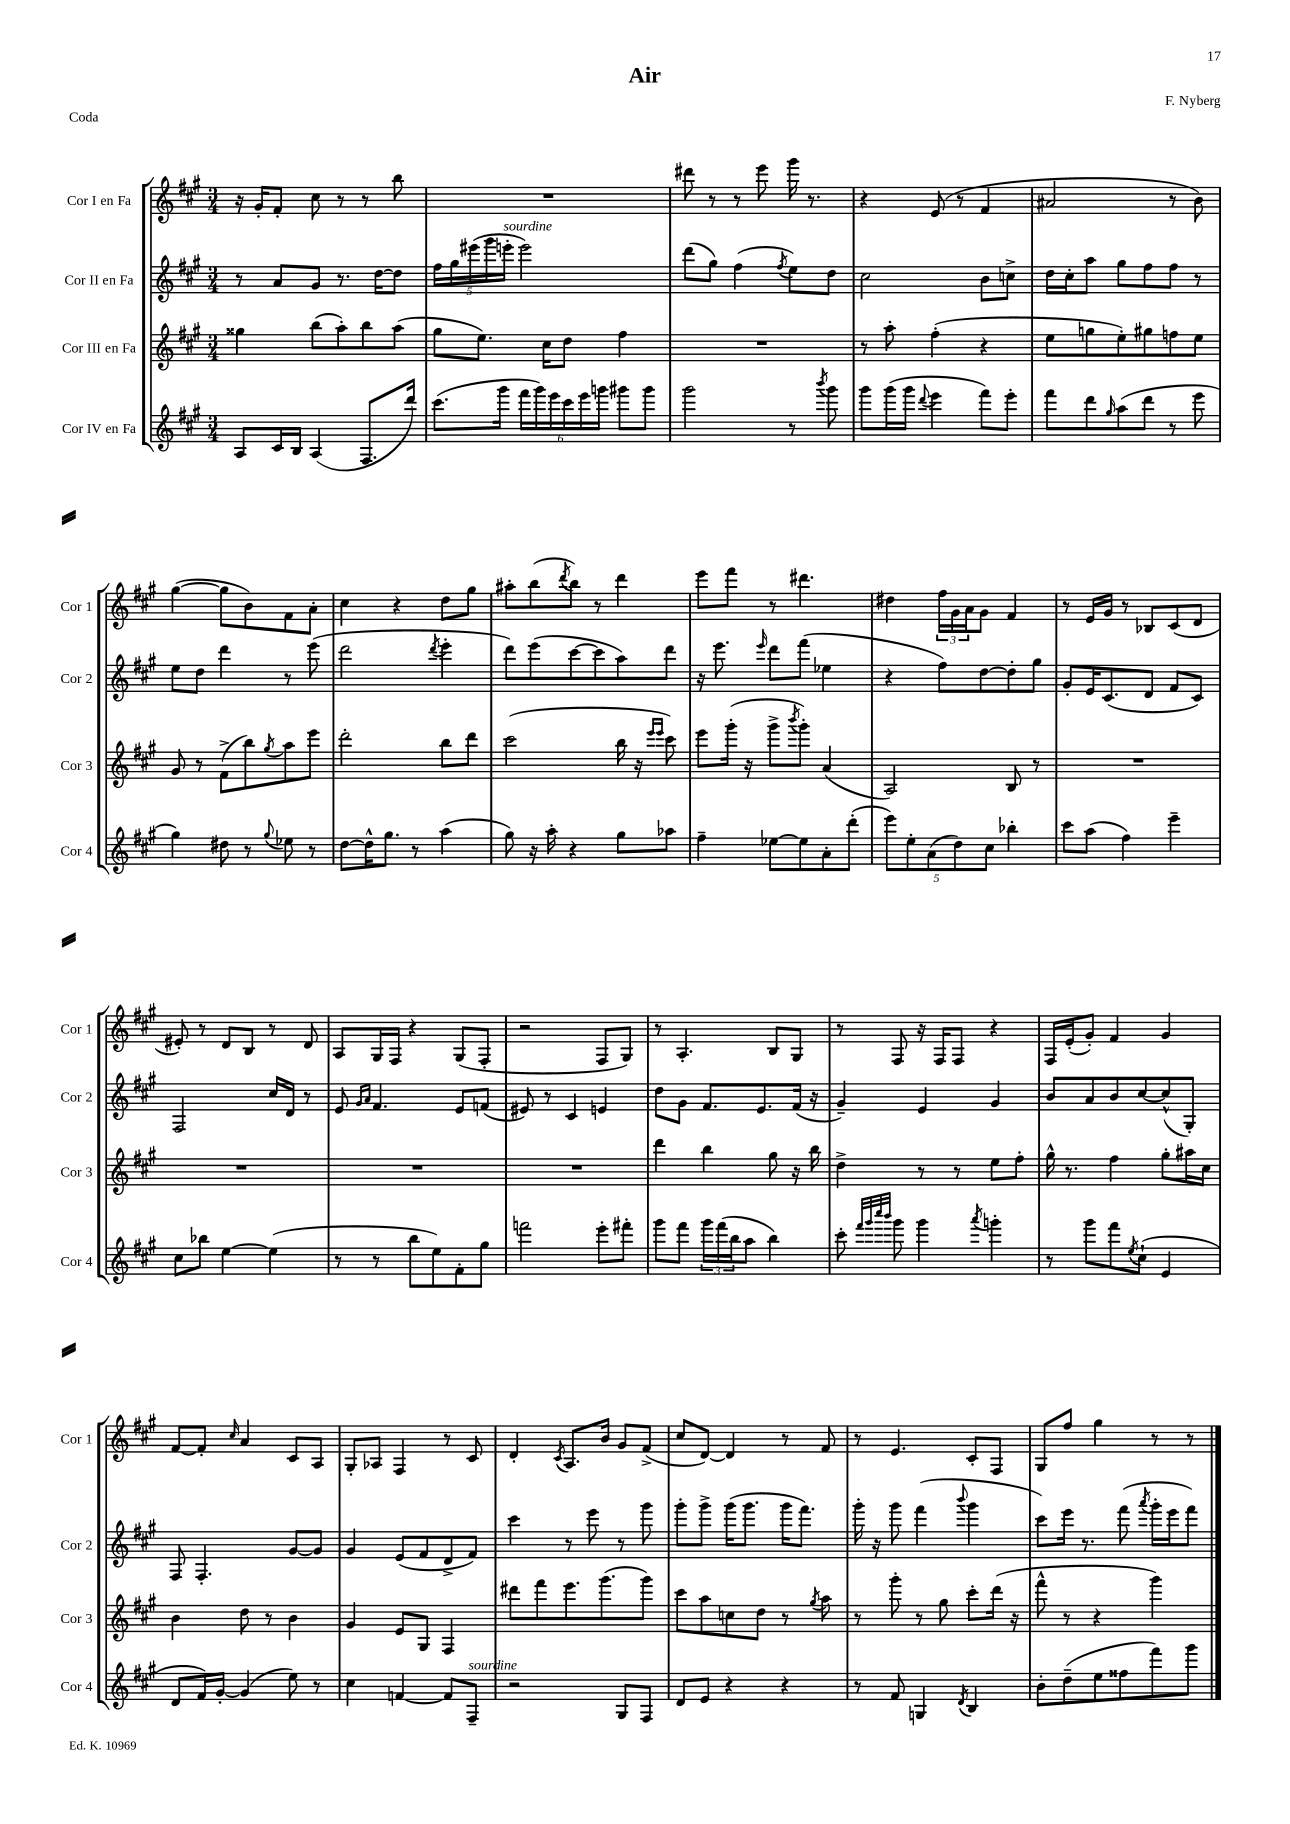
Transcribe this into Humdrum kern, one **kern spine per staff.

**kern	**kern	**kern	**kern
*staff4	*staff3	*staff2	*staff1
*clefG2	*clefG2	*clefG2	*clefG2
*k[f#c#g#]	*k[f#c#g#]	*k[f#c#g#]	*k[f#c#g#]
*M3/4	*M3/4	*M3/4	*M3/4
8A/L	4gg##\	8r	16r
.	.	.	16g#'/LK
16c#/L	.	8a/L	8f#'/J
16B/JJ	.	.	.
(4A/	(8bb\L	8g#/J	8cc#\
.	8aa'\)	8.r	8r
8.F#/L	8bb\	.	8r
.	.	[16dd\LK	.
.	(8aa\J	8dd\]J	8bb\
16ddd/Jk)	.	.	.
=	=	=	=
(8.ccc#\L	8gg#\L	20ff#\LL	2.r
.	.	20gg#\	.
.	.	(20eee#\	.
.	8.ee\J)	.	.
.	.	20ggg#\	.
16ggg#\Jk	.	.	.
.	.	20eee'\JJ	.
24fff#\LL	.	2eee\)	.
24ggg#\)	.	.	.
.	16cc#\LK	.	.
24eee\	.	.	.
24ccc#\	8dd\J	.	.
24eee\	.	.	.
24ggg\JJ	.	.	.
8ggg#\L	4ff#\	.	.
8ggg#\J	.	.	.
=	=	=	=
2ggg#\	2.r	(8ddd\L	8ddd#\
.	.	8gg#\J)	8r
.	.	(4ff#\	8r
.	.	.	8eee\
.	.	8qff#/	.
8r	.	8ee\L)	16ggg#\
.	.	.	8.r
8qbbb/	.	.	.
8ggg#\	.	8dd\J	.
=	=	=	=
8ggg#\L	8r	2cc#\	4r
(16ggg#\L	8aa'\	.	.
16ggg#\JJ	.	.	.
8qqddd/	.	.	.
4eee\	(4ff#'\	.	(8e/
.	.	.	8r
8fff#\L)	4r	8b\L	4f#/
8eee'\J	.	8cc^\J	.
=	=	=	=
8fff#\L	8ee\L	16dd\LL	2a#/
.	.	16cc#'\J	.
8ddd\	8gg\	8aa\J	.
16qqgg#/	.	.	.
(8aa\	8ee'\)	8gg#\L	.
8ddd\J	8gg#\	8ff#\	.
8r	8ff\	8ff#\J	8r
8eee\	8ee\J	8r	8b\)
=	=	=	=
4gg#\)	8g#/	8ee\L	([4gg#\
.	8r	8dd\J	.
8dd#\	(8f#^\L	4ddd\	8gg#\]L
8r	8bb\)	.	8b\)
8qqgg#/	8qgg#/	.	.
8ee-\	8aa\	8r	8f#\
8r	8eee\J	(8eee\	8a'\J
=	=	=	=
[8dd\L	2ddd'\	2ddd\	4cc#\
16dd^^\]K	.	.	.
8.gg#\J	.	.	.
.	.	.	4r
8r	.	.	.
.	.	8qddd/	.
(4aa\	8bb\L	4eee'\	8dd\L
.	8ddd\J	.	8gg#\J
=	=	=	=
8gg#\)	(2ccc#\	8ddd\L)	8aa#'\L
16r	.	(8eee\	(8bb\
16aa'\	.	.	.
.	.	.	8qddd/
4r	.	[8ccc#\	8bb\J)
.	.	8ccc#\]	8r
8gg#\L	16bb\	8aa\)	4ddd\
.	16r	.	.
.	16qqeee/LL	.	.
.	16qqeee/JJ	.	.
8aa-\J	8ccc#\)	8ddd\J	.
=	=	=	=
4ff#~\	8eee\L	16r	8eee\L
.	.	8.eee\	.
.	(16ggg#'\Jk	.	8fff#\J
.	16r	.	.
.	.	16qqeee/	.
[8ee-\L	8ggg#^\L	8ddd\L	8r
.	8qbbb/	.	.
8ee-\]	8ggg#'\J)	(8fff#\J	4.ddd#\
8a'\	(4a/	4ee-\	.
(8ddd'\J	.	.	.
=	=	=	=
10eee\L)	2A/)	4r	4dd#\
10ee'\	.	.	.
(10a\	.	.	.
.	.	8ff#\L)	24ff#\LL
.	.	.	24g#\
10dd\)	.	.	.
.	.	.	24a\J
.	.	[8dd\	8g#\J
10cc#\J	.	.	.
4bb-'\	8B/	8dd'\]	4f#/
.	8r	8gg#\J	.
=	=	=	=
8ccc#\L	2.r	8g#'/L	8r
(8aa\J	.	16e/K	16e/LL
.	.	(8.c#/	16g#/JJ
4ff#\)	.	.	8r
.	.	8d/J	8B-/L
4eee~\	.	8f#/L	(8c#/
.	.	8c#/J)	8d/J
=	=	=	=
8cc#\L	2.r	2F#/	8e#'/)
8bb-\J	.	.	8r
[4ee\	.	.	8d/L
.	.	.	8B/J
(4ee\]	.	16cc#/LL	8r
.	.	16d/JJ	.
.	.	8r	8d/
=	=	=	=
8r	2.r	8e/	8A/L
.	.	16qqg#/LL	.
.	.	16qqa/JJ	.
8r	.	4.f#/	16G#/L
.	.	.	16F#/JJ
8bb\L	.	.	4r
8ee\)	.	.	.
8f#'\	.	8e/L	(8G#/L
8gg#\J	.	(8f/J	8F#'/J
=	=	=	=
2fff\	2.r	8e#/)	2r
.	.	8r	.
.	.	4c#/	.
8eee'\L	.	4e/	8F#/L
8fff#'\J	.	.	8G#/J)
=	=	=	=
8ggg#\L	4ddd\	8dd\L	8r
8fff#\J	.	8g#\J	4.A'/
24ggg#\LL	4bb\	8.f#/L	.
(24fff#\	.	.	.
24bb\J	.	.	.
8aa\J	.	.	.
.	.	8.e/	.
4bb\)	8gg#\	.	8B/L
.	16r	(16f#/Jk	8G#/J
.	16bb\	16r	.
=	=	=	=
8ccc#'\	4dd^\	4g#~/)	8r
32qqfff#/LLL	.	.	.
32qqggg#/	.	.	.
32qqcccc#/	.	.	.
32qqbbb/JJJ	.	.	.
8ggg#\	.	.	8F#/
4ggg#\	8r	4e/	16r
.	.	.	16F#/LK
.	8r	.	8F#/J
8qaaa/	.	.	.
4ggg'\	8ee\L	4g#/	4r
.	8ff#'\J	.	.
=	=	=	=
8r	16gg#^^\	8b/L	16F#/LL
.	8.r	.	(16e'/J
8ggg#\L	.	8a/	8g#'/J)
8fff#\	4ff#\	8b/	4f#/
8qee/	.	.	.
(8cc#`\J	.	[8cc#/	.
4e/	8gg#'\L	(8cc#^^/]	4g#/
.	16aa#\L	8G#'/J)	.
.	16cc#\JJ	.	.
=	=	=	=
8d/L	4b\	8F#/	[8f#/L
16f#/L)	.	4.F#'/	8f#'/]J
[16g#'/JJ	.	.	.
.	.	.	16qqcc#/
(4g#/]	8dd\	.	4a/
.	8r	.	.
8ee\)	4b\	[8g#/L	8c#/L
8r	.	8g#/]J	8A/J
=	=	=	=
4cc#\	4g#/	4g#/	8G#'/L
.	.	.	8A-/J
[4f/	8e/L	(8e/L	4F#/
.	8G#/J	8f#/	.
8f/]L	4F#/	8d^/	8r
8F#~/J	.	8f#/J)	8c#/
=	=	=	=
2r	8ddd#\L	4ccc#\	4d'/
.	8fff#\	.	.
.	.	.	8qc#/
.	8.eee\	8r	8.A/L
.	.	8eee\	.
.	(8.ggg#\	.	16b/Jk
8G#/L	.	8r	8g#/L
8F#/J	8ggg#\J)	8ggg#\	(8f#^/J
=	=	=	=
8d/L	8ccc#\L	8ggg#'\L	8cc#/L
8e/J	8aa\	8ggg#^\J	[8d/J)
4r	8cc\	(16ggg#\LK	4d/]
.	.	8.ggg#\J	.
.	8dd\J	.	.
4r	8r	16ggg#\LK	8r
.	.	8.fff#\J)	.
.	8qgg#/	.	.
.	8aa\	.	8f#/
=	=	=	=
8r	8r	16ggg#'\	8r
.	.	16r	.
8f#/	8ggg#'\	8ggg#\	4.e/
4G/	8r	(4fff#\	.
.	8gg#\	.	.
8qd/	.	8qqbbb/	.
4B/	8ccc#'\L	4ggg#\	8c#'/L
.	(16ddd\Jk	.	8F#/J
.	16r	.	.
=	=	=	=
8b'\L	8fff#^^\	8ccc#\L)	8G#/L
(8dd~\	8r	16eee\Jk	8ff#/J
.	.	8.r	.
8ee\	4r	.	4gg#\
8ff##\	.	(8fff#\	.
.	.	8qaaa/	.
8fff#\)	4ggg#\)	16ggg#'\LL	8r
.	.	16eee\J	.
8ggg#\J	.	8fff#\J)	8r
==	==	==	==
*-	*-	*-	*-
